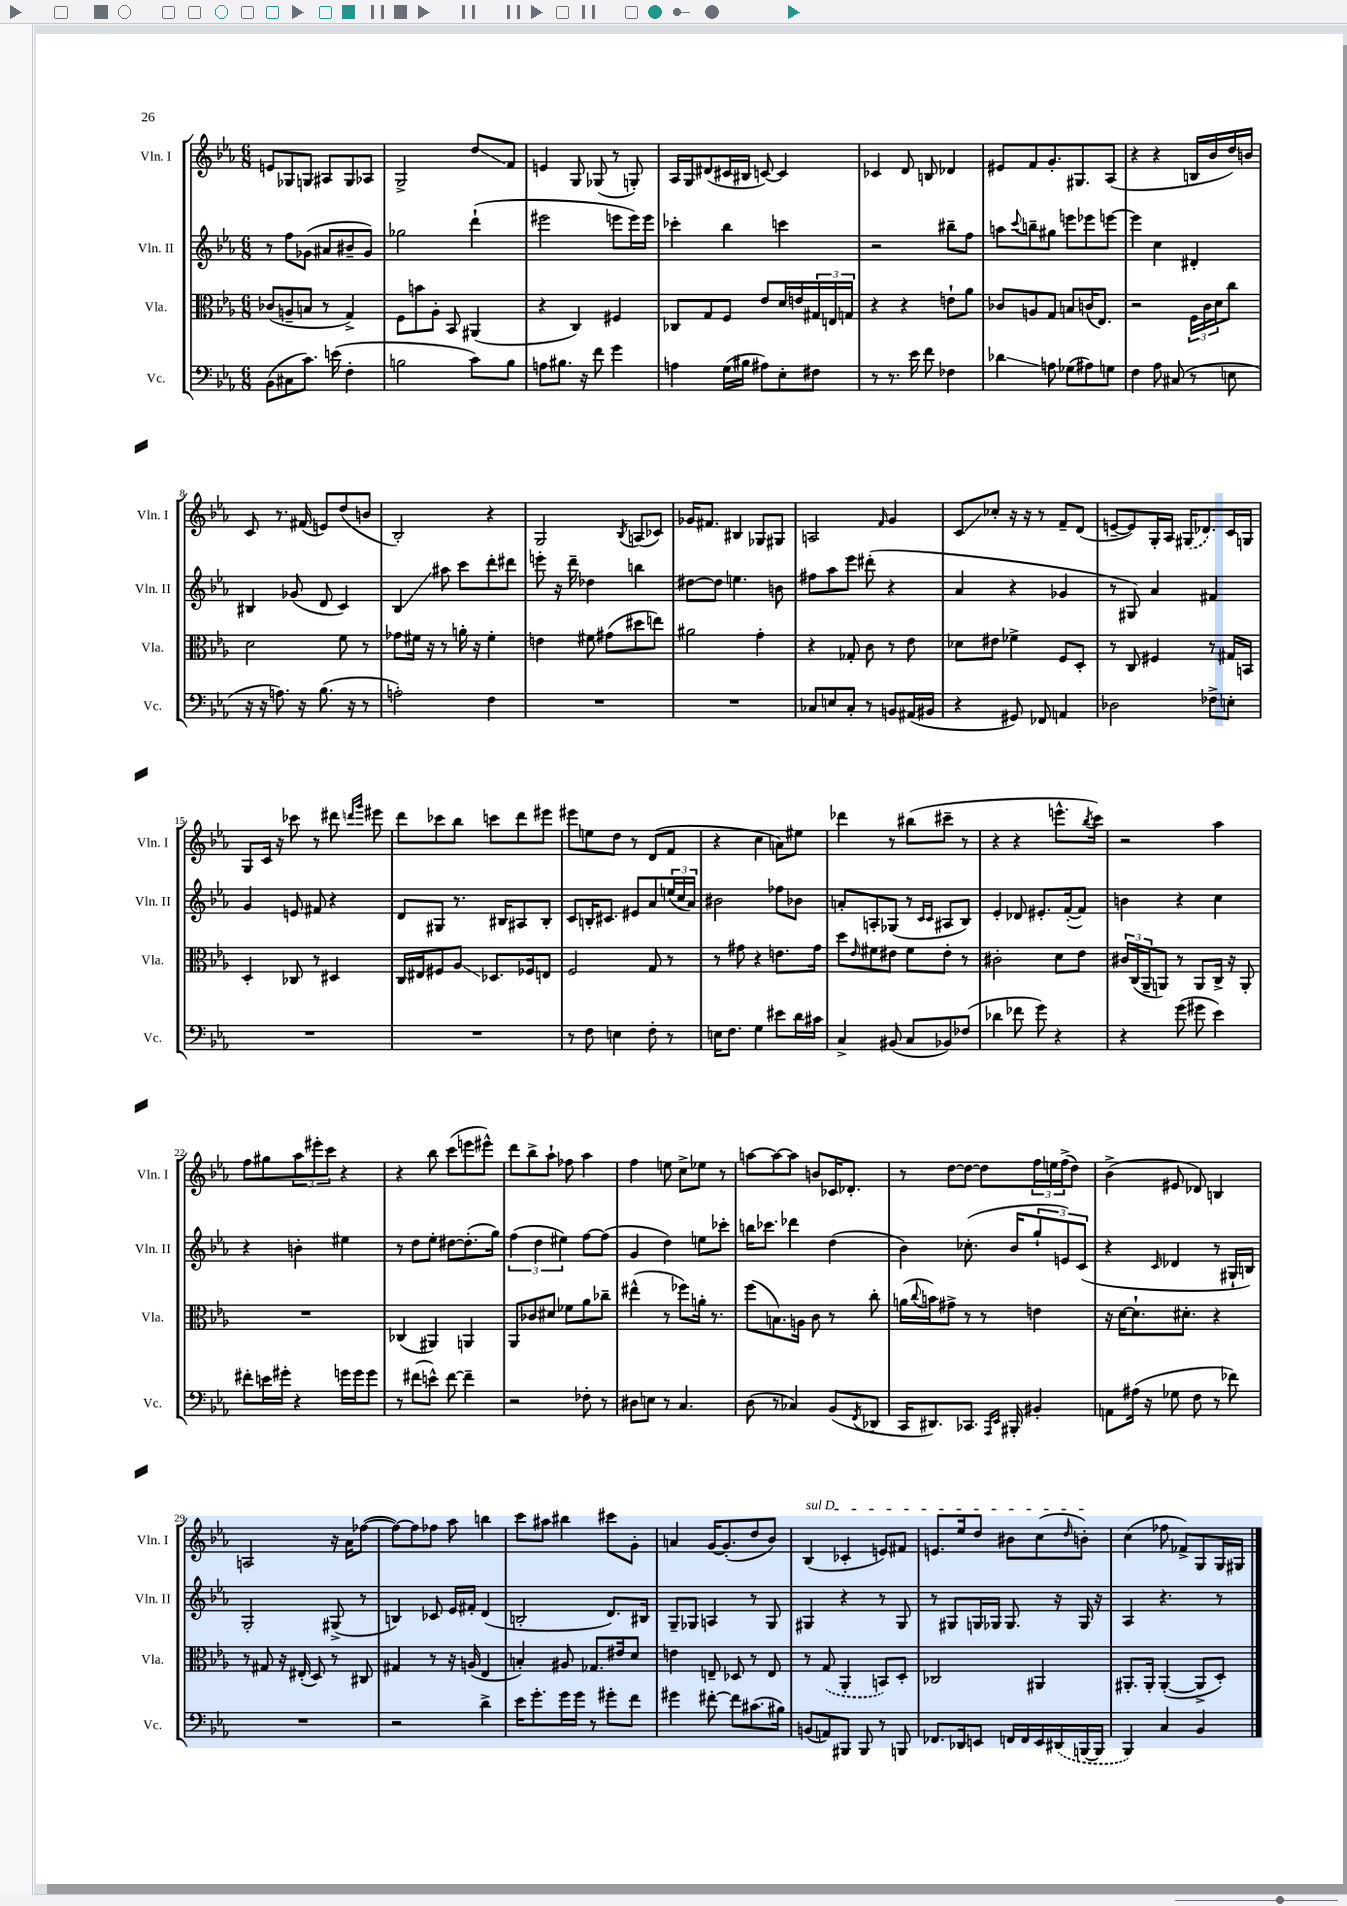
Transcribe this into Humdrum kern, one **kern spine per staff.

**kern	**kern	**kern	**kern
*staff4	*staff3	*staff2	*staff1
*clefF4	*clefC3	*clefG2	*clefG2
*k[b-e-a-]	*k[b-e-a-]	*k[b-e-a-]	*k[b-e-a-]
*M6/8	*M6/8	*M6/8	*M6/8
(8BB-	(8c-	8r	8e
8C#	8A~	8ff	8G-
8.c)	8B	(8g-	8G
.	8r	8a#	8A#
(16e	.	.	.
4F'	4G^)	8b#~	8G
.	.	8g-)	8A-
=	=	=	=
2B	8F	2gg-	2G^
.	8b	.	.
.	8A-'	.	.
.	8BB-	.	.
8c)	(4AA#	(4ddd`	8dd
8B	.	.	8f
=	=	=	=
8A	4r	2eee#	4e
8.B#	.	.	.
.	4C)	.	8G
16r	.	.	.
8f	.	.	(8G-
4g	4F#	8eee	8r
.	.	16eee)	8G')
.	.	16eee	.
=	=	=	=
4A	8C-	4ccc-'	16A-
.	.	.	16G
.	8G	.	(8d#
(16G	8F	4bb-	16c#
16B#	.	.	16B#
8A#)	8e-	.	[8c)
8E-'	16d	4ccc	4c]
.	16e	.	.
8F#	24G#	.	.
.	24E	.	.
.	24G	.	.
=	=	=	=
8r	4r	2r	4c-
8.r	.	.	.
.	4r	.	8d
16e-	.	.	.
8f	.	.	8B
4F-	8e`	8bb#~	4d-
.	8a-	8ff	.
=	=	=	=
4d-	8c-	8aa	8e#
.	.	8qqccc	.
.	8A	8bb~	8f
8A	8G	8gg#	8.g'
(8G-	8B	8eee	.
.	.	.	8.G#
8A#)	(16c	8eee-	.
.	8.E-)	.	.
8G	.	[8eee	(8A-
=	=	=	=
4F	2r	4eee]	4r
8A-	.	4cc	4r
(8C#	.	.	.
8r	24F	4d#'	16B
.	24c	.	.
.	.	.	16b-
.	24d	.	.
8E	8cc	.	16dd)
.	.	.	16b
=	=	=	=
16r	2d	4B#	8c
16r	.	.	.
8.A)	.	.	8.r
.	.	(8g-	.
16r	.	.	(16f#
(8.B-	.	8d	8e)
.	8f	4c)	(8dd
16r	.	.	.
8r	8r	.	8b
=	=	=	=
2A')	8g-	4B-	2B-')
.	16f#	.	.
.	16r	.	.
.	8r	8aa#	.
.	16a'	8ccc	.
.	16r	.	.
4F	4f#'	8ddd'	4r
.	.	8ddd#	.
=	=	=	=
2.r	4e	8eee'	2G
.	.	16r	.
.	.	16ddd~	.
.	8f#	4dd-	.
.	(8g#	.	.
.	.	.	8qB-
.	8dd#	4bb	(8A
.	8ee)	.	8c-)
=	=	=	=
2.r	2a#	[8dd#	16g-
.	.	.	8.f#
.	.	8dd#]	.
.	.	4.ee	4B#
.	4g'	.	8G-
.	.	8b	8G#
=	=	=	=
8C-	4r	8ff#	2A
8E	.	8aa-	.
8C-'	8G-'	8eee-	.
8r	8c	(8ddd#'	.
.	.	.	16qqf
8BB	8r	4r	4g
(16AA#	8e-	.	.
16BB#	.	.	.
=	=	=	=
4r	8d-	4a-	8c
.	8e#	.	8cc-'
8GG#)	4f-^	4r	16r
.	.	.	16r
8FF-	.	.	8r
4AA	8F	4g-	8f~
.	8D'	.	(8d
=	=	=	=
2D-	8r	8r	[8e~
.	8C	8G#)	8e])
.	4F#	4a-	16G'
.	.	.	16A-
.	.	.	(16G#
.	.	.	8.d-)
8F-^	8r	4f#	.
8E'	16G#	.	16c
.	16BB	.	16G
=	=	=	=
2.r	4D'	4g	8G
.	.	.	16c
.	.	.	16r
.	8C-	8e	8ccc-
.	8r	8f#	8r
.	4D#	4r	8ddd#
.	.	.	16qqddd
.	.	.	16qqggg
.	.	.	8eee#
=	=	=	=
2.r	16C	8d	8ddd
.	16E#	.	.
.	8F#	8G#	8ccc-
.	8A-	8.r	8bb-
.	8.D-	.	8ccc
.	.	16B#	.
.	.	8A#	8ddd
.	16F-	.	.
.	8E	8B#'	8eee#
=	=	=	=
8r	2F	8c	8eee#
8F	.	16B'	8ee
.	.	8.c#	.
4E	.	.	8dd
.	.	8e#	8r
8F'	8G	8a-	(8d
8r	8r	(24ee	8f
.	.	24cc	.
.	.	24a-)	.
=	=	=	=
16E	8r	2b#	4r
8.F	.	.	.
.	8g#	.	.
4G	4r	.	4cc
8e#	8.e	8ff-	8a)
16d	.	8b-	8ee#
16c#	16g#	.	.
=	=	=	=
4C^	8dd	8a'	4ddd-
.	16qqe-	.	.
.	8f#	8A'	.
(8BB#	8e#	(8G-	8r
8C	8f#	8r	(8bb#
.	.	16qqc	.
.	.	16qqc	.
8BB-)	8e#'	8A#	8ccc#~
(8F-	8r	8B-)	8r
=	=	=	=
4d-	2c#'	4e-'	4r
8f-	.	8d-	4r
8g)	.	8.e#'	.
4r	8d	.	8.eee^^
.	.	([16f'	.
.	8e-	8f])	.
.	.	.	8qbb-
.	.	.	16ccc)
=	=	=	=
4r	24c#	4b	2r
.	(24C	.	.
.	24AA-~	.	.
.	8AA)	.	.
(8g	8r	4r	.
8g#	8AA	.	.
4e-)	16C^	4cc	4aa-
.	16r	.	.
.	8AA'	.	.
=	=	=	=
8f#'	2.r	4r	8ff
16e	.	.	8gg#
16g#'	.	.	.
4r	.	4b'	12aa-
.	.	.	12eee#'
.	.	.	12ccc
16g	.	4ee#	4r
16g	.	.	.
8g	.	.	.
=	=	=	=
8r	(4C-	8r	4r
(8f#	.	8dd	.
8e^^)	4AA#)	8ee-'	8bb-
[8f#	.	[8dd#	(8ccc
4f#~]	4AA	(8.dd#']	8eee
.	.	.	8eee#^^)
.	.	16gg)	.
=	=	=	=
2r	8AA-	(6ff	8ddd
.	8c-	.	8bb-^
.	.	6dd	.
.	8d#	.	8aa-`
.	.	6ee#)	.
.	8f-	.	8ff-
8F-'	8a-	[8ff	4aa-
8r	8cc-~	(8ff]	.
=	=	=	=
8D#	(4ee#^^	4g	4ff
8E	.	.	.
8r	8r	4dd)	8ee
4.C	8ff-)	.	8cc^
.	16a'	8ee	8ee-
.	8.r	.	.
.	.	8ccc-'	8r
=	=	=	=
(8D	(8ff	16bb	[8aa
.	.	8.ccc-	.
8r	8.B)	.	8aa_
4C-)	.	4ddd-	8aa]
.	16A	.	.
.	8c	.	8b
(8BB-	8r	(4dd	16c-
.	.	.	8.d-'
8qFF	.	.	.
8DD-	8cc'	.	.
=	=	=	=
16CC	(16a	4b-)	8r
.	8qqcc	.	.
8.DD#)	16b)	.	.
.	8g#^	.	[8dd
8.CC-	8r	(8.cc-'	8dd_
.	8r	.	8dd]
16qqAAA-	.	.	.
16qqEE-	.	.	.
16BBB#'	.	16b-	.
4BB#'	4e	12gg`	24ff
.	.	.	24ee
.	.	12e)	(24ff^
.	.	.	8dd)
.	.	(12c	.
=	=	=	=
8AA	16r	4r	(4b-^
.	[16d	.	.
(16A#	8.d`]	.	.
16r	.	.	.
.	.	16qqc	.
8G-	.	4d-	8e#
.	8.d#'	.	.
8F	.	.	8d-)
8r	4r	8r	4B
8f-)	.	16G#`	.
.	.	16B)	.
=	=	=	=
2.r	8r	2G'	2A
.	8G#	.	.
.	16r	.	.
.	(16E#'	.	.
.	8D)	.	.
.	8r	(8G#^	16r
.	.	.	16a-
.	8C#	8r	([8ff-
=	=	=	=
2r	4G#	4B)	8ff-_)
.	.	.	8ff-]
.	8r	8c-	8ff-
.	16r	16e-	8aa-
.	(16A	16f#'	.
4d^	4E-	(4d	4bb
=	=	=	=
16e-	4B')	2B'	8ccc
8.g'	.	.	.
.	.	.	8aa#
16g	8A#	.	4bb#
16g	.	.	.
8r	8.G-	.	.
8g#'	.	8.d)	8ccc#
.	16e#	.	.
8f	8d	.	8g'
.	.	16B#	.
=	=	=	=
4g#	4e	8G~	4a
.	.	8G-	.
[8f#'	8E~	4A	[16g
.	.	.	(8.g']
8f#]	8D-	.	.
(8.c#	8r	8r	8dd
.	8E	8G-	8b-)
16B#)	.	.	.
=	=	=	=
(8BB	8r	4G#	(4B-
8AA)	(8G	.	.
8BBB#	4AA-'	4r	4c-'
8BBB#	.	.	.
8r	8BB)	8r	8e)
8BBB	8D'	8G#	8f#
=	=	=	=
8.FF-	2C-	8r	8.e
.	.	8G#	.
16DD-	.	.	16ee-
8EE	.	16G	8dd
.	.	16G-	.
16FF	.	8.G-	8b#
16FF	.	.	.
16EE	4AA#	.	(8cc
(16DD#	.	16r	.
.	.	.	16qqdd
[16BBB	.	16G-	8b')
16BBB]	.	16r	.
=	=	=	=
4BBB-)	8.AA#'	4A-	(4cc
.	16AA#'	.	.
4C	([4AA#'	4.r	8ff-
.	.	.	8f-^)
4BB-	8AA#^]	.	8G
.	8D')	8r	16G
.	.	.	16G#
==	==	==	==
*-	*-	*-	*-
